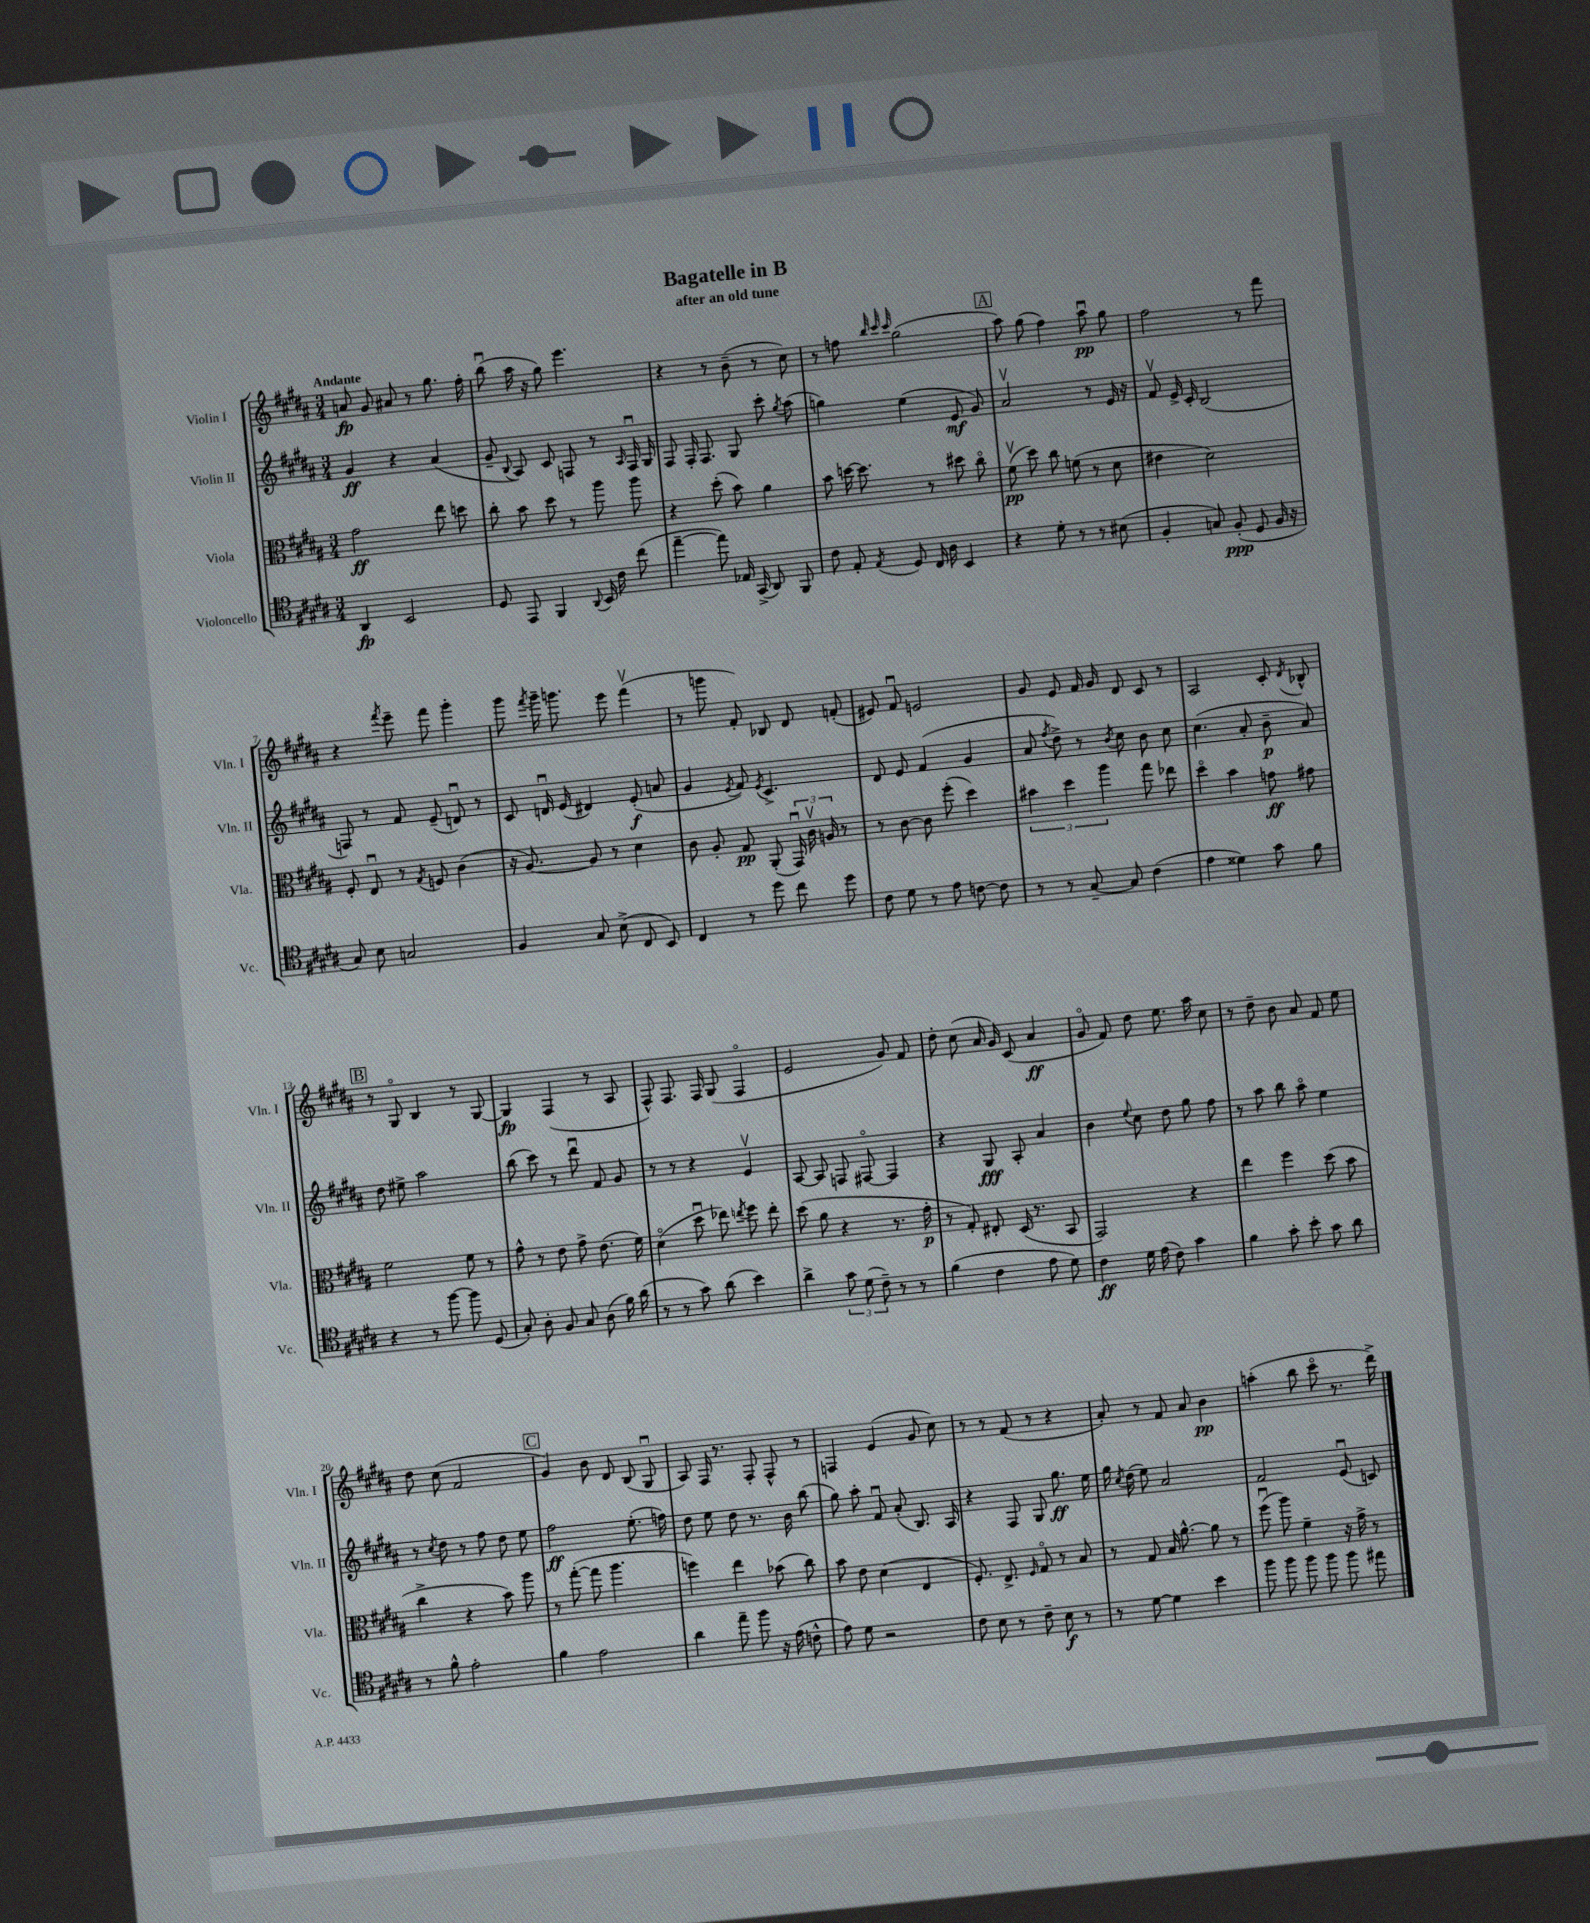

**kern	**dynam	**kern	**dynam	**kern	**dynam	**kern	**dynam
*part4	*part4	*part3	*part3	*part2	*part2	*part1	*part1
*staff4	*staff4	*staff3	*staff3	*staff2	*staff2	*staff1	*staff1
*I"Violoncello	*	*I"Viola	*	*I"Violin II	*	*I"Violin I	*
*I'Vc.	*	*I'Vla.	*	*I'Vln. II	*	*I'Vln. I	*
*clefC4	*	*clefC3	*	*clefG2	*	*clefG2	*
*k[f#c#g#d#a#]	*	*k[f#c#g#d#a#]	*	*k[f#c#g#d#a#]	*	*k[f#c#g#d#a#]	*
*M3/4	*	*M3/4	*	*M3/4	*	*M3/4	*
=1	=1	=1	=1	=1	=1	=1	=1
!	!	!	!	!	!	!LO:TX:a:B:t=Andante	!
4AA#/	fp	2g#\	ff	4g#/	ff	8an/	fp
.	.	.	.	.	.	8g#/	.
2BB/	.	.	.	4r	.	8a#X/	.
.	.	.	.	.	.	8r	.
.	.	8ee\	.	(4a#/	.	8.gg#\	.
.	.	8ddn\	.	.	.	.	.
.	.	.	.	.	.	16ff#'\	.
=2	=2	=2	=2	=2	=2	=2	=2
8D#/	.	8cc#'\	.	8g#~/	.	(8bbu\	.
.	.	.	.	8qqB/	.	.	.
8EE/	.	8b\	.	8A#/)	.	16aa#\	.
.	.	.	.	.	.	16r	.
4FF#/	.	8dd#\	.	8c#/	.	8gg#\)	.
.	.	8r	.	8Fn/	.	4.eee\	.
8qqAA#/	.	.	.	.	.	.	.
16BB/	.	8aa#\	.	8r	.	.	.
16c#\	.	.	.	.	.	.	.
.	.	.	.	16qqA#/	.	.	.
(8cc#\	.	8aa#\	.	16Fu/	.	.	.
.	.	.	.	16G#/	.	.	.
=3	=3	=3	=3	=3	=3	=3	=3
[4ee~\	.	4r	.	8F#/	.	4r	.
.	.	.	.	16F#'/	.	.	.
.	.	.	.	8.F#/	.	.	.
8ee\])	.	(8dd#'\	.	.	.	8r	.
16E-X/	.	8b\)	.	8G#/	.	(8b~\	.
(16GG#^/	.	.	.	.	.	.	.
8AA#/)	.	4a#\	.	8ccc#'\	.	8r	.
.	.	.	.	8qgg#/	.	.	.
8FF#/	.	.	.	(8aa#\	.	8cc#\)	.
=4	=4	=4	=4	=4	=4	=4	=4
8c#\	.	8b\	.	4ggn\)	.	8r	.
8E'/	.	[16ddn\	.	.	.	8ffn\	.
.	.	8.dd\]	.	.	.	.	.
.	.	.	.	.	.	32qqbb/	.
.	.	.	.	.	.	32qqccc#/	.
8qE/	.	.	.	.	.	32qqccc#/	.
8D#/	.	.	.	(4ee\	.	(2gg#\	.
16C#/	.	8r	.	.	.	.	.
16A#\	.	.	.	.	.	.	.
4BB/	.	8dd#X\	.	8e/	mf	.	.
.	.	8cc#\	.	8g#/)	.	.	.
!!LO:REH:place=s1:t=A
=5	=5	=5	=5	=5	=5	=5	=5
4r	.	(8f#v\	pp	2a#v/	.	8aa#\)	.
.	.	8dd#\)	.	.	.	(8gg#\	.
8d#'\	.	8cc#\	.	.	.	4ff#\)	.
8r	.	(8fn\	.	.	.	.	.
8r	.	8r	.	8r	.	8aa#u\	pp
(8B#X\	.	8d#\	.	16e/	.	8gg#\	.
.	.	.	.	16r	.	.	.
=6	=6	=6	=6	=6	=6	=6	=6
4F#'/	.	4e#X\	.	8f#v/	.	2ff#\	.
.	.	.	.	16e^/	.	.	.
.	.	.	.	16c#'/	.	.	.
8Gn/)	.	2d#\)	.	(2B/	.	.	.
(8F#'/	ppp	.	.	.	.	.	.
8D#/	.	.	.	.	.	8r	.
16F#/	.	.	.	.	.	8fff#\	.
16r	.	.	.	.	.	.	.
!!LO:LB:g=z
=7	=7	=7	=7	=7	=7	=7	=7
8G#/)	.	8F#'/	.	8Fn/)	.	4r	.
8B\	.	8Eu/	.	8r	.	.	.
.	.	.	.	.	.	8qfff#/	.
2Gn/	.	8r	.	8f#/	.	8eee~\	.
.	.	8qG#/	.	.	.	.	.
.	.	8Fn/	.	(8e~/	.	8fff#\	.
.	.	(4c#\	.	8dnu/)	.	4ggg#'\	.
.	.	.	.	8r	.	.	.
=8	=8	=8	=8	=8	=8	=8	=8
4F#/	.	16r	.	8c#/	.	8ggg#\	.
.	.	[8.A#/)	.	.	.	.	.
.	.	.	.	.	.	8qfff#/	.
.	.	.	.	16dnu/	.	16ggg#~\	.
.	.	.	.	(16e/	.	8.gggn\	.
8G#/	.	8A#/]	.	4d#X/)	.	.	.
(8B^\	.	8r	.	.	.	8eee\	.
8C#/	.	4d#\	.	(8e'/	f	(4fff#v\	.
8BB/)	.	.	.	8an/	.	.	.
=9	=9	=9	=9	=9	=9	=9	=9
4C#/	.	8c#\	.	4g#/	.	8r	.
.	.	8A#'/	.	.	.	8gggn\	.
.	.	.	.	8qe/	.	.	.
8r	.	8G#/	pp	8f#/)	.	8f#'/)	.
.	.	.	.	8qe/	.	.	.
8dd#\	.	(8AA#'/	.	4.c#^/	.	8B-X/	.
8cc#\	.	24GG#u/)	.	.	.	8d#/	.
.	.	24c#v\	.	.	.	.	.
.	.	24An/	.	.	.	.	.
8dd#\	.	8r	.	.	.	(8fn'/	.
=10	=10	=10	=10	=10	=10	=10	=10
8c#\	.	8r	.	8d#/	.	8e#X/)	.
8d#\	.	[8c#\	.	8e/	.	8f#u/	.
8r	.	8c#\]	.	(4f#/	.	2en/	.
8e\	.	(8ff#'\	.	.	.	.	.
[8cn\	.	4dd#\)	.	4g#/	.	.	.
8c\]	.	.	.	.	.	.	.
=11	=11	=11	=11	=11	=11	=11	=11
8r	.	6b#X\	.	8a#/	.	8g#/	.
.	.	.	.	8qff#/	.	.	.
8r	.	.	.	8dd#^\)	.	8e/	.
.	.	6dd#\	.	.	.	.	.
[8G#~/	.	.	.	8r	.	16f#/	.
.	.	.	.	.	.	16g#/	.
.	.	6aa#\	.	.	.	.	.
.	.	.	.	8qb/	.	.	.
8G#/]	.	.	.	8cc#\	.	8d#/	.
(4c#\	.	8gg#\	.	8b\	.	8c#/	.
.	.	8ee-X\	.	8cc#\	.	8r	.
=12	=12	=12	=12	=12	=12	=12	=12
4e\	.	4dd#\	.	(4.cc#\	.	2A#/	.
4d##X\)	.	4b\	.	.	.	.	.
.	.	.	.	8a#'/	.	.	.
8g#\	.	8gn\	ff	8b~\	p	8c#'/	.
.	.	.	.	.	.	8qd#/	.
8f#\	.	8g#X\	.	8a#/)	.	8B-X^^/	.
!!LO:LB:g=z
!!LO:REH:place=s1:t=B
=13	=13	=13	=13	=13	=13	=13	=13
4r	.	2f#\	.	8dd#\	.	8r	.
.	.	.	.	8ee#X^\	.	8G#/	.
8r	.	.	.	2aa#\	.	4B/	.
[8ff#\	.	.	.	.	.	.	.
8ff#\]	.	8f#\	.	.	.	8r	.
(8D#/	.	8r	.	.	.	[8G#/	.
=14	=14	=14	=14	=14	=14	=14	=14
8G#'/)	.	8g#^^\	.	(8bb\	.	4G#/]	fp
8A#'\	.	8r	.	8ccc#\)	.	.	.
8F#/	.	8e\	.	8r	.	(4F#/	.
8G#/	.	8g#^\	.	8ddd#u\	.	.	.
(8A#\	.	(8.e\	.	8f#/	.	8r	.
16f#\)	.	.	.	8g#/	.	8A#/	.
(16a#\	.	16f#\)	.	.	.	.	.
=15	=15	=15	=15	=15	=15	=15	=15
8r	.	(4d#\	.	8r	.	8F#^^/)	.
8r	.	.	.	8r	.	8.F#/	.
8g#\)	.	8dd#u\	.	4r	.	.	.
.	.	.	.	.	.	16F#/	.
(8a#\	.	8ee-X\)	.	.	.	(8G#/	.
.	.	8qeen/	.	.	.	.	.
4b\)	.	8ff#\	.	4ev/	.	4F#/	.
.	.	8ee'\	.	.	.	.	.
=16	=16	=16	=16	=16	=16	=16	=16
4a#^\	.	(8dd#\	.	[8A#/	.	2e/	.
.	.	8a#\	.	8A#/]	.	.	.
12g#\	.	4r	.	8Fn/	.	.	.
(12d#\	.	.	.	.	.	.	.
.	.	.	.	[8F#X/	.	.	.
12c#~\)	.	.	.	.	.	.	.
8r	.	8.r	.	4F#/]	.	8g#/)	.
8r	.	.	.	.	.	8f#/	.
.	.	16g#'\	p	.	.	.	.
=17	=17	=17	=17	=17	=17	=17	=17
(4f#\	.	8r	.	4r	.	8dd#'\	.
.	.	8G#'/)	.	.	.	(8cc#\	.
4c#\	.	8E#X'/	.	8G#/	fff	16a#/	.
.	.	.	.	.	.	16g#/)	.
.	.	(16D#/	.	8A#'/	.	(8c#/	.
.	.	8.r	.	.	.	.	.
8e\	.	.	.	4a#/	.	4a#/	ff
8d#\)	.	8BB/	.	.	.	.	.
=18	=18	=18	=18	=18	=18	=18	=18
4c#\	ff	2GG#/)	.	4b\	.	8g#/	.
.	.	.	.	.	.	8f#/)	.
.	.	.	.	8qqee/	.	.	.
16d#\	.	.	.	8cc#\	.	8dd#\	.
(16e\	.	.	.	.	.	.	.
8c#\)	.	.	.	8dd#\	.	8.ee\	.
4g#\	.	4r	.	8gg#\	.	.	.
.	.	.	.	.	.	16aa#\	.
.	.	.	.	8ff#\	.	8cc#\	.
=19	=19	=19	=19	=19	=19	=19	=19
4f#\	.	4ee\	.	8r	.	8r	.
.	.	.	.	8aa#\	.	8dd#~\	.
8g#'\	.	4ff#\	.	8bb\	.	8b\	.
8b'\	.	.	.	8aa#\	.	8a#/	.
8g#\	.	(8dd#\	.	4ee\	.	8f#/	.
8a#\	.	8b\	.	.	.	8ee\	.
!!LO:LB:g=z
=20	=20	=20	=20	=20	=20	=20	=20
8r	.	4cc#^\	.	8r	.	8dd#\	.
.	.	.	.	8qcc#/	.	.	.
8f#^^\	.	.	.	8dd#\	.	(8cc#\	.
2e'\	.	4r	.	8r	.	2f#/	.
.	.	.	.	8ff#\	.	.	.
.	.	8b\)	.	8dd#\	.	.	.
.	.	8aa#\	.	8ee\	.	.	.
!!LO:REH:place=s1:t=C
=21	=21	=21	=21	=21	=21	=21	=21
4f#\	.	8r	.	2ff#\	ff	4g#/)	.
.	.	([8gg#'\	.	.	.	.	.
2e\	.	8gg#\]	.	.	.	8b\	.
.	.	4.aa#\	.	.	.	8d#/	.
.	.	.	.	(8.ee'\	.	(8B/	.
.	.	.	.	.	.	8G#u/	.
.	.	.	.	16ffn\)	.	.	.
=22	=22	=22	=22	=22	=22	=22	=22
4a#\	.	4ffn\)	.	8dd#\	.	8A#/)	.
.	.	.	.	8ee\	.	16F#/	.
.	.	.	.	.	.	8.r	.
8ee~\	.	4ee\	.	8dd#\	.	.	.
8ff#\	.	.	.	8.r	.	8F#'/	.
16r	.	(8b-X\	.	.	.	8F#^^/	.
(16e\	.	.	.	16b\	.	.	.
8cn^^\	.	8cc#\)	.	(8bb\	.	8r	.
=23	=23	=23	=23	=23	=23	=23	=23
8e\)	.	8b\	.	8gg#\)	.	4Fn/	.
8d#\	.	8e\	.	8aa#'\	.	.	.
2r	.	(4d#\	.	8f#u/	.	(4e/	.
.	.	.	.	(8a#'/	.	.	.
.	.	4E/	.	8.B/)	.	8g#/	.
.	.	.	.	.	.	8cc#\)	.
.	.	.	.	16A#/	.	.	.
=24	=24	=24	=24	=24	=24	=24	=24
8c#\	.	8.F#'/)	.	4r	.	8r	.
8B\	.	.	.	.	.	8r	.
.	.	8.E^/	.	.	.	.	.
8r	.	.	.	8F#/	.	(8f#/	.
.	.	16qqF#/	.	.	.	.	.
8c#~\	.	8G#/	.	8G#/	.	8r	.
8B\	f	8r	.	8.gg#\	ff	4r	.
8r	.	8B/	.	.	.	.	.
.	.	.	.	16ee\	.	.	.
=25	=25	=25	=25	=25	=25	=25	=25
8r	.	8r	.	16gg#\	.	8a#'/)	.
.	.	.	.	8qcc#/	.	.	.
.	.	.	.	(16dd#\	.	.	.
[8d#\	.	8G#/	.	8ee\)	.	8r	.
4d#\]	.	16B/	.	2a#/	.	8f#/	.
.	.	[8.a#^^\	.	.	.	.	.
.	.	.	.	.	.	8a#/	.
4b\	.	8a#\]	.	.	.	4b\	pp
.	.	8r	.	.	.	.	.
=26	=26	=26	=26	=26	=26	=26	=26
8ff#\	.	(8ff#u\	.	2f#/	.	(4aan'\	.
8ff#\	.	8aa#\)	.	.	.	.	.
8ff#\	.	4f#~\	.	.	.	8bb\	.
8ff#\	.	.	.	.	.	8ccc#\	.
8ff#\	.	16r	.	(8eu/	.	8.r	.
.	.	16g#^\	.	.	.	.	.
8ee#X\	.	8r	.	8cn/)	.	.	.
.	.	.	.	.	.	16ddd#^\)	.
==	==	==	==	==	==	==	==
*-	*-	*-	*-	*-	*-	*-	*-
